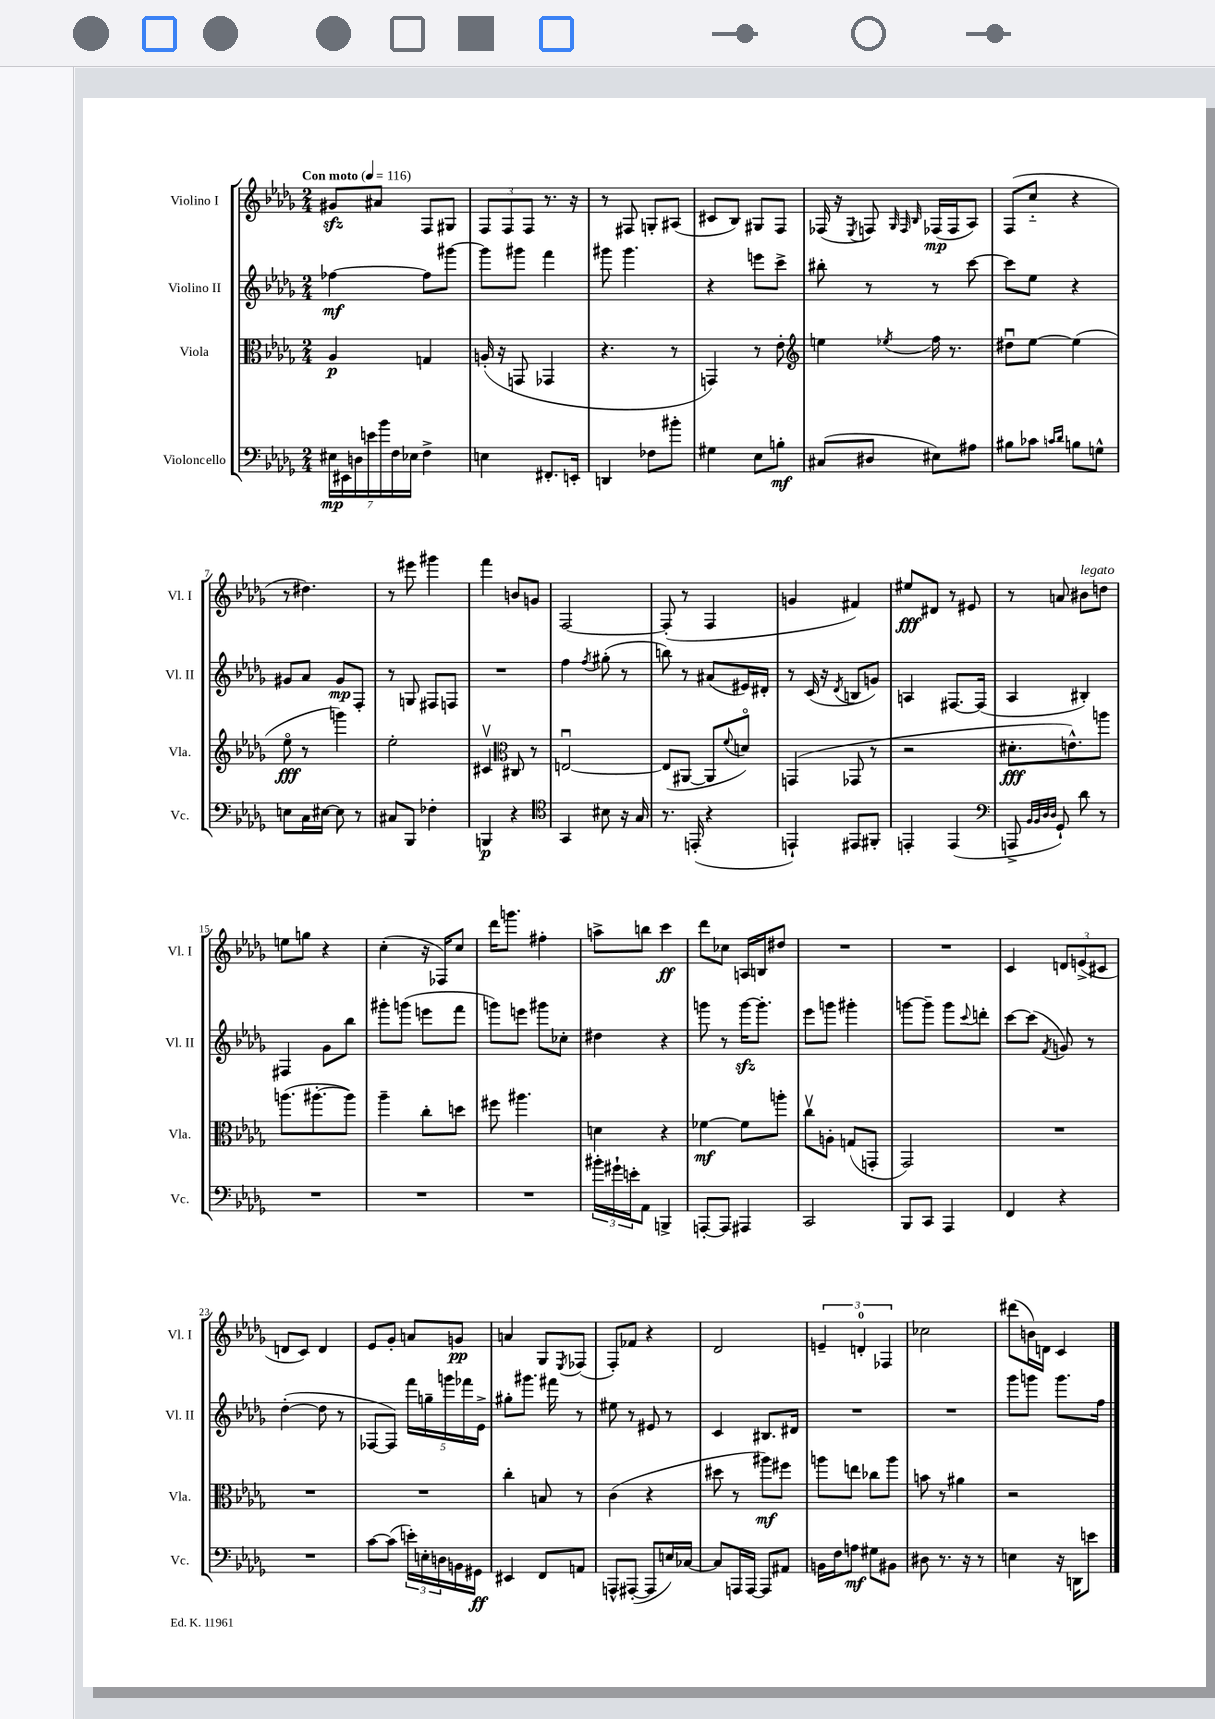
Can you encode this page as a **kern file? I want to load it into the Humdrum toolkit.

**kern	**kern	**kern	**kern
*staff4	*staff3	*staff2	*staff1
*clefF4	*clefC3	*clefG2	*clefG2
*k[b-e-a-d-g-]	*k[b-e-a-d-g-]	*k[b-e-a-d-g-]	*k[b-e-a-d-g-]
*M2/4	*M2/4	*M2/4	*M2/4
*MM116	*MM116	*MM116	*MM116
28E#	4A-	[4ff-	8g#
28EE#	.	.	.
28D	.	.	.
28e	.	.	.
.	.	.	8a#
28b-	.	.	.
28F	.	.	.
28E-	.	.	.
4F^	4G	8ff-]	8F
.	.	[8ggg#	8G#
=	=	=	=
4E	(16A'	8ggg#]	12F
.	16r	.	.
.	.	.	12F
.	8GG	8ggg#	.
.	.	.	12F
8.FF#'	4GG-	4fff	8.r
16EE'	.	.	16r
=	=	=	=
4DD	4.r	8ggg#	8r
.	.	4.ggg#	8F#
8F-	.	.	8G'
8b#'	8r	.	(8A#
=	=	=	=
4G#	4GG)	4r	8c#
.	.	.	8B-)
8E-	8r	8eee	8G#
8B'	8e-'	8ccc^	8F
=	=	=	=
*	*clefG2	*	*
(8C#	4ee	8bb#'	(16F-
.	.	.	16r
.	.	.	8qE-
8D#	.	8r	8F)
.	.	.	32qqG-
.	.	.	32qqF
.	8qee-	.	32qqB-
8E#)	16ff	8r	(16F-
.	8.r	.	16F-
8A#	.	[8ccc	8A-)
=	=	=	=
8B#	8dd#u	8ccc]	(8F
8c-	[8ee-	8ee-	8cc'~
16qqc	.	.	.
16qqd-	.	.	.
8B	(4ee-]	4r	4r
8G^^	.	.	.
=	=	=	=
8E	8ee-o	8g#	8r
16C	8r	8a-	4.dd#)
[16E#	.	.	.
8E#]	4ggg)	8g#	.
8r	.	8F'	.
=	=	=	=
8C#	2ee-'	8r	8r
8BBB-	.	8G	8eee#
4F-'	.	8F#	4ggg#
.	.	8F	.
=	=	=	=
4BBB	4c#v	2r	4fff
*	*clefC3	*	*
4r	8C#	.	8b
.	8r	.	8g
=	=	=	=
*clefC4	*	*	*
4GG-	[2Eu	4ff	[2F
.	.	8qff	.
8B#	.	(8gg#'	.
16r	.	8r	.
16G-	.	.	.
=	=	=	=
8.r	(8E]	8bb)	(8F']
.	[8AA#	8r	8r
(16EE'	.	.	.
4r	8AA#]	(8a#	4F
.	8qqf	.	.
.	8do)	16e#)	.
.	.	16d#'	.
=	=	=	=
4EE`)	(4GG	8r	4g
.	.	(16c	.
.	.	16r	.
.	.	8qd-	.
8EE#	8GG-	8B	4f#)
8FF#'	8r	8g)	.
=	=	=	=
4EE'	2r	4A	8ee#
.	.	.	8d#
(4EE	.	[8.F#	8r
.	.	.	8e#
.	.	(16F#]	.
=	=	=	=
*clefF4	*	*	*
8AAA^	8.d#'	4A-	8r
32qqBB-	.	.	.
32qqBB-	.	.	.
32qqD-	.	.	.
32qqD-	.	.	.
8GG-`)	.	.	8a
.	8.e^^)	.	.
8d-	.	4B#')	8b#
8r	8aa	.	8dd
=	=	=	=
2r	(8.aa	4F#	8ee
.	.	.	8gg
.	[8.aa#'	.	.
.	.	8g-	4r
.	8aa#])	8bb-	.
=	=	=	=
2r	4aa-~	8ggg#'	(4cc'
.	.	(8ggg	.
.	8cc'	8eee	16r
.	.	.	16F-)
.	8dd	8fff	8cc
=	=	=	=
2r	8ff#	8ggg)	16ddd-
.	.	.	8.ggg
.	4.aa#	8eee	.
.	.	8ggg#	4ff#'
.	.	8cc-'	.
=	=	=	=
24b#'	4d	4dd#	8aa^
24g#`	.	.	.
24e'	.	.	.
8AA-	.	.	8bb
4BBB^	4r	4r	4ccc
=	=	=	=
[8AAA'	[4f-	8ggg	8ddd-
8AAA]	.	8r	8cc-
4AAA#	8f-]	[16ggg	16A
.	.	8.ggg']	16B
.	8aa'	.	8dd#
=	=	=	=
2CC	8ccv	8eee-	2r
.	8A'	8ggg	.
.	(8G	4ggg#'	.
.	8GG'	.	.
=	=	=	=
8BBB-	2GG-)	[8ggg	2r
8CC	.	8ggg~]	.
4AAA-	.	8ggg	.
.	.	8qqccc	.
.	.	8ddd'	.
=	=	=	=
4FF	2r	[8ccc	4c
.	.	(8ccc]	.
.	.	8qf	.
4r	.	8g)	12d
.	.	.	(12e^
.	.	8r	.
.	.	.	12c#
=	=	=	=
2r	2r	([4dd-'	8d
.	.	.	8c)
.	.	8dd-]	4d
.	.	8r	.
=	=	=	=
[8c	2r	[8F-	8e-
(8c]	.	8F-])	8g-'
24e')	.	20fff	8a
24E'	.	.	.
.	.	20gg~	.
24D	.	.	.
.	.	20ggg	.
16BB	.	.	8g
.	.	20fff-	.
16GG#	.	.	.
.	.	20e-^	.
=	=	=	=
4EE#	4cc'	8gg#'	4a
.	.	8.ggg#	.
8FF	8B	.	8G-
.	.	16fff#	.
.	.	.	8qE-
8AA	8r	8r	(8F-
=	=	=	=
8AAA^^	(4c	8ee#	8F')
([8AAA#'	.	8r	8f-
8AAA#]	4r	8e#	4r
16E)	.	8r	.
[16C-	.	.	.
=	=	=	=
8C-]	8dd#	4c	2d-
16AAA	8r	.	.
[16AAA	.	.	.
8AAA]	8aa#)	8.B#	.
8AA#	8ff#	.	.
.	.	16d#	.
=	=	=	=
16BB	8aa	2r	6e~
16F	.	.	.
8A	8ee	.	.
.	.	.	6d'
8G#	8cc-	.	.
.	.	.	6F-
8BB#	8aa	.	.
=	=	=	=
8D#	8b	2r	2cc-
8.r	8r	.	.
.	4a#	.	.
16r	.	.	.
8r	.	.	.
=	=	=	=
4E	2r	8ggg-	(8ddd#
.	.	8ggg	16b)
.	.	.	16d
16r	.	8.ggg	4c
16DD	.	.	.
8e	.	.	.
.	.	16ff	.
==	==	==	==
*-	*-	*-	*-
